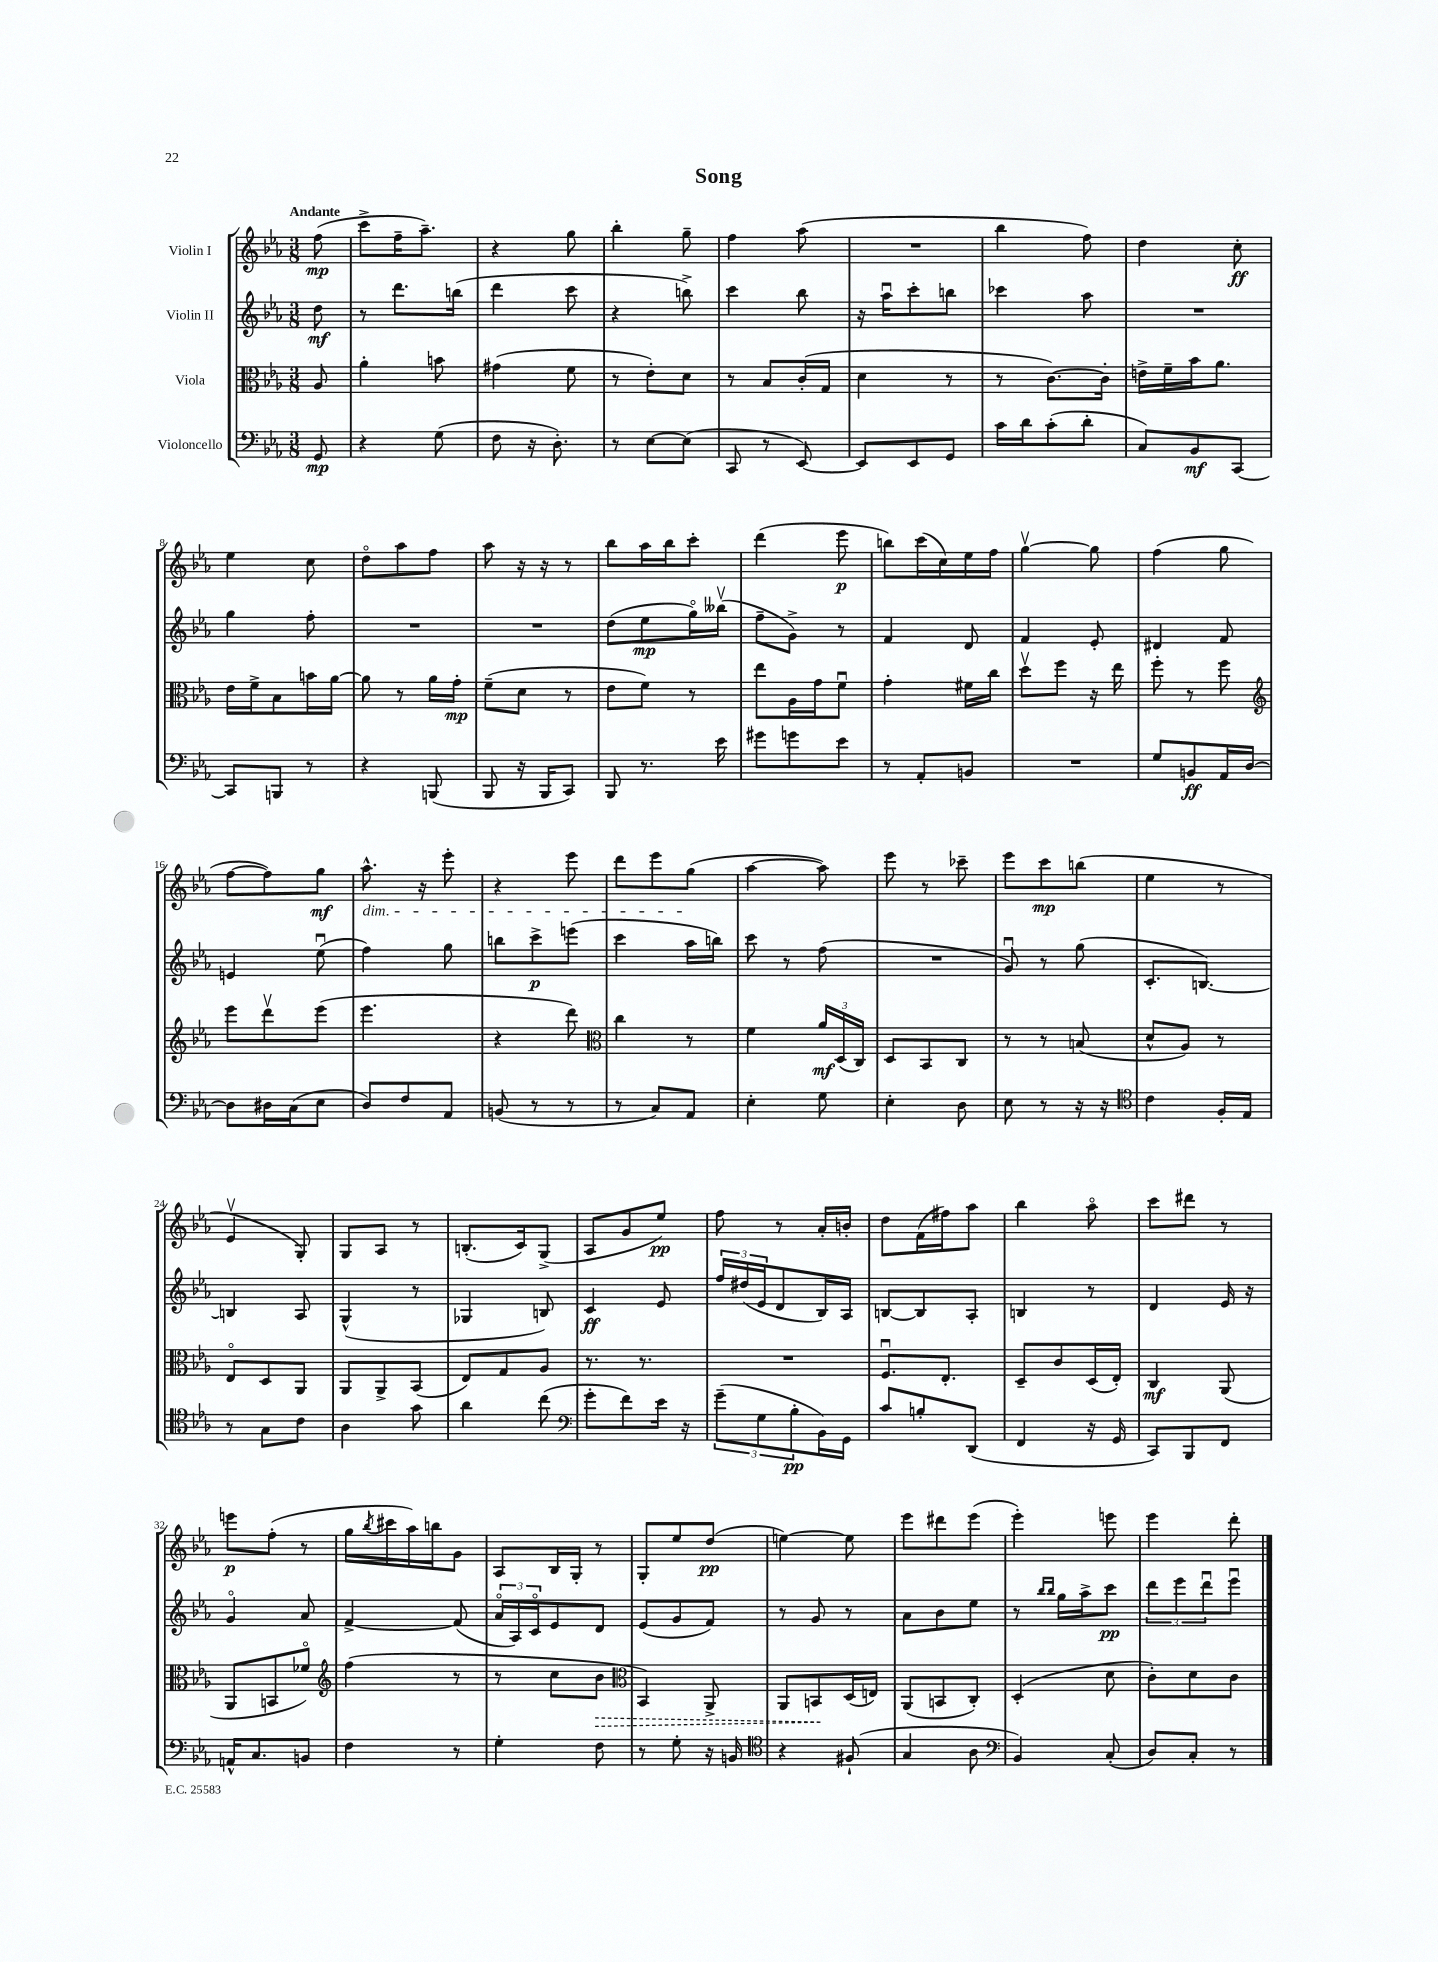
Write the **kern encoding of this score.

**kern	**kern	**kern	**kern
*staff4	*staff3	*staff2	*staff1
*clefF4	*clefC3	*clefG2	*clefG2
*k[b-e-a-]	*k[b-e-a-]	*k[b-e-a-]	*k[b-e-a-]
*M3/8	*M3/8	*M3/8	*M3/8
8GG	8A-	8dd	(8ff
=	=	=	=
4r	4a-'	8r	8ccc^
.	.	8.ddd	16ff~
.	.	.	8.aa-~)
(8G	8b	.	.
.	.	(16bb	.
=	=	=	=
8F	(4g#	4ddd	4r
16r	.	.	.
8.D')	.	.	.
.	8f	8ccc	8gg
=	=	=	=
8r	8r	4r	4bb-'
[8E-	8e-')	.	.
(8E-]	8d	8bb^)	8gg~
=	=	=	=
8CC	8r	4ccc	4ff
8r	8B-	.	.
[8EE-)	(16c'	8bb-	(8aa-
.	16G	.	.
=	=	=	=
8EE-]	4d	16r	4.r
.	.	16aa-u	.
8EE-	.	8ccc'	.
8GG	8r	8bb	.
=	=	=	=
16c	8r	4ccc-	4bb-
16d	.	.	.
(8c'	[8.c)	.	.
8d'	.	8aa-	8ff)
.	16c']	.	.
=	=	=	=
8C)	16e^	4.r	4dd
.	16f~	.	.
8BB-	16b-	.	.
.	8.a-	.	.
[8CC	.	.	8cc'
=	=	=	=
8CC]	16e-	4gg	4ee-
.	16f^	.	.
8BBB	8B-	.	.
8r	16b	8ff'	8cc
.	[16a-	.	.
=	=	=	=
4r	8a-]	4.r	8ddo
.	8r	.	8aa-
(8BBB	16a-	.	8ff
.	16g'	.	.
=	=	=	=
8BBB-	(8f~	4.r	8aa-
16r	8d	.	16r
16BBB-	.	.	16r
8CC)	8r	.	8r
=	=	=	=
8BBB-	8e-	(8dd	8bb-
8.r	8f)	8ee-	16aa-
.	.	.	16bb-
.	8r	16ggo)	8ccc'
16e-	.	(16bb--v	.
=	=	=	=
8g#	8ee-	8ff~	(4ddd
8g	16A-	8g^)	.
.	16g	.	.
8e-	8fu	8r	8eee-
=	=	=	=
8r	4g'	4f	8bb)
8AA-'	.	.	(16ccc
.	.	.	16cc)
8BB	16f#	8d	16ee-
.	16cc	.	16ff
=	=	=	=
4.r	8ddv	4f	[4ggv
.	8ff	.	.
.	16r	8e-'	8gg]
.	16ee-	.	.
=	=	=	=
8G	8ff'	4d#	(4ff
8BB	8r	.	.
16AA-	8ff	8f	8gg
[16D	.	.	.
=	=	=	=
*	*clefG2	*	*
8D]	8eee-	4e	[8ff
16D#	8dddv	.	8ff])
(16C	.	.	.
8E-	(8eee-	(8ee-u	8gg
=	=	=	=
8D)	4.eee-	4ff)	8.aa-^^
8F	.	.	.
.	.	.	16r
8AA-	.	8gg	8eee-'
=	=	=	=
(8BB	4r	8bb	4r
8r	.	8ccc^	.
8r	8ddd)	(8eee	8eee-
=	=	=	=
*	*clefC3	*	*
8r	4cc	4ccc	8ddd
8C)	.	.	8eee-
8AA-	8r	16aa-	(8gg
.	.	16bb)	.
=	=	=	=
4E-'	4f	8ccc	[4aa-
.	.	8r	.
8G	24a-	(8ff	8aa-])
.	(24D	.	.
.	24C)	.	.
=	=	=	=
4E-'	8D	4.r	8eee-
.	8BB-	.	8r
8D	8C	.	8ccc-~
=	=	=	=
8E-	8r	8gu)	8eee-
8r	8r	8r	8ccc
16r	(8B	(8gg	(8bb
16r	.	.	.
=	=	=	=
*clefC4	*	*	*
4c	8d^^	8.c'	4ee-
.	8A-)	.	.
.	.	[8.B)	.
16F'	8r	.	8r
16E-	.	.	.
=	=	=	=
8r	8E-o	4B]	4e-v
8G	8D	.	.
8c	8AA-	8A-	8G')
=	=	=	=
4A-	8AA-	(4G^^	8G
.	8AA-^	.	8A-
8g	(8BB-	8r	8r
=	=	=	=
4a-	8E-)	4G-	(8.B'
.	8G	.	.
.	.	.	16c)
(8cc	8A-	8B)	(8G^
=	=	=	=
*clefF4	*	*	*
8g'	8.r	4c	8A-
8f)	.	.	8g
.	8.r	.	.
16e-	.	8e-	8ee-)
16r	.	.	.
=	=	=	=
(12g~	4.r	24ff	8ff
.	.	(24dd#	.
12G	.	24e-	.
.	.	8d	8r
12B-'	.	.	.
16BB-)	.	16B-)	16a-'
16GG	.	16A-	16b'
=	=	=	=
8c	8.Fu	[8B	8dd
8B'	.	8B]	(16f
.	8.E-'	.	16ff#)
(8DD	.	8A-'	8aa-
=	=	=	=
4FF	8D~	4B	4bb-
.	8c	.	.
16r	(16D	8r	8aa-o
16GG	16E-')	.	.
=	=	=	=
8CC)	4C	4d	8ccc
8BBB-	.	.	8ddd#
8FF	(8AA-	16e-	8r
.	.	16r	.
=	=	=	=
16AA^^	8AA-	4go	8eee
8.C	.	.	.
.	8BB	.	(8ff'
8BB	8f-o)	8a-	8r
=	=	=	=
*	*clefG2	*	*
4F	(4ff	[4f^	16gg
.	.	.	8qbb-
.	.	.	16ccc#
.	.	.	16aa-)
.	.	.	16bb
8r	8r	(8f]	8g
=	=	=	=
4G'	8r	24a-o	8A-
.	.	24A-)	.
.	.	24co	.
.	8cc	8e-	16B-
.	.	.	16G'
8F	8b-	8d	8r
=	=	=	=
*	*clefC3	*	*
8r	4BB-)	(8e-	8G'
8G'	.	8g	8ee-
16r	8AA-^	8f)	(8dd
16BB	.	.	.
=	=	=	=
*clefC4	*	*	*
4r	8AA-	8r	[4ee)
.	8BB	8g	.
(8F#`	(16D	8r	8ee]
.	16E)	.	.
=	=	=	=
4G	(8AA-	8a-	8eee-
.	8BB	8b-	8ddd#
8A-	8C')	8ee-	(8eee-
=	=	=	=
*clefF4	*	*	*
4BB-)	(4D'	8r	4eee-')
.	.	16qqbb-	.
.	.	16qqbb-	.
.	.	16gg	.
.	.	16aa-^	.
(8C'	8d	8ccc	8eee
=	=	=	=
8D)	8c')	12ddd	4eee-
.	.	12eee-	.
8C'	8d	.	.
.	.	12dddu	.
8r	8c	8eee-u	8ddd'
==	==	==	==
*-	*-	*-	*-
